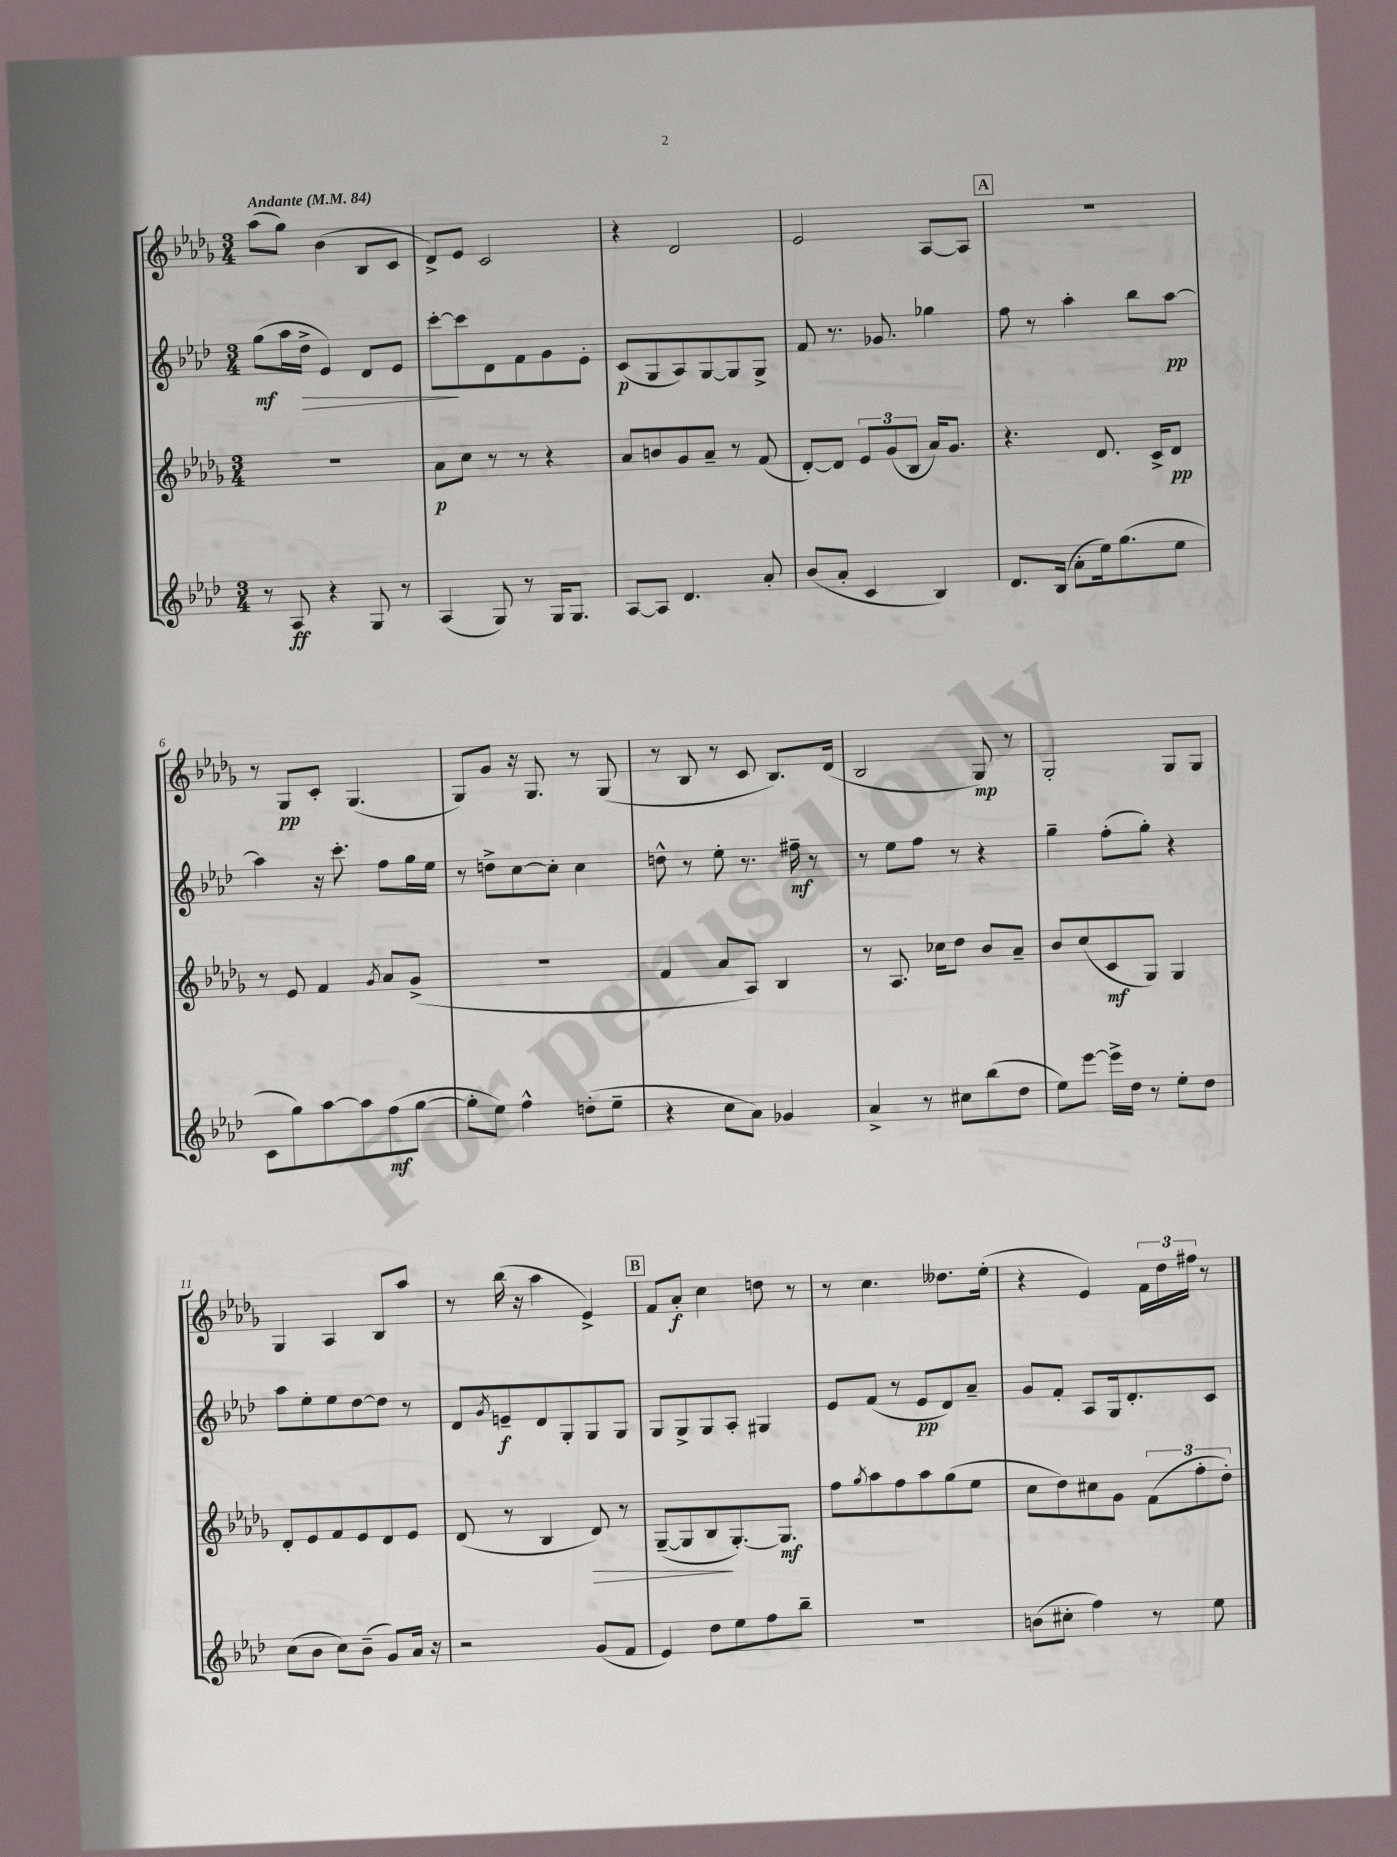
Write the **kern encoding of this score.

**kern	**kern	**kern	**kern
*staff4	*staff3	*staff2	*staff1
*clefG2	*clefG2	*clefG2	*clefG2
*k[b-e-a-d-]	*k[b-e-a-d-g-]	*k[b-e-a-d-]	*k[b-e-a-d-g-]
*M3/4	*M3/4	*M3/4	*M3/4
*MM84	*MM84	*MM84	*MM84
8r	2.r	(8gg	(8aa-
8A-	.	16aa-	8gg-)
.	.	16dd-^	.
4r	.	4e-)	(4b-
8G	.	8d-	8B-
8r	.	8e-	8c
=	=	=	=
(4A-	8a-	[8ccc'	8d-^)
.	8cc	8ccc]	8e-
8G)	8r	8d-	2c
8r	8r	8f	.
16G	4r	8g	.
8.G	.	.	.
.	.	8e-'	.
=	=	=	=
[8A-	8a-	(8c	4r
8A-]	8b	8G	.
4.d-	8g-	8A-)	2d-
.	8a-~	[8G	.
.	8r	8G]	.
8a-'	(8f	8G^	.
=	=	=	=
(8b-	[8d-')	8f	2e-
8a-'	8d-]	8.r	.
4c	12e-	.	.
.	.	8.g-	.
.	(12g-	.	.
.	12B-	.	.
4B-)	16a-)	4gg-	[8A-
.	8.g-	.	.
.	.	.	8A-]
=	=	=	=
8.d-	4.r	8ff	2.r
.	.	8r	.
(16B-	.	.	.
8a-'	.	4aa-'	.
16ee-)	8.d-	.	.
(8.gg	.	.	.
.	.	8bb-	.
.	16c^	.	.
8ee-	8d-	[8aa-	.
=	=	=	=
8c	8r	4aa-]	8r
8gg)	8e-	.	8G-
[8aa-	4f	16r	8c'
.	.	8.ccc'	.
8aa-]	.	.	(4.G-
.	8qg-	.	.
(8ff	8a-	8ff	.
[8gg	(8g-^	16gg	.
.	.	16ee-	.
=	=	=	=
8gg']	2.r	8r	8G-)
8ee-)	.	8dd^	8g-
4ff^^	.	[8cc	16r
.	.	.	8.G-
.	.	8cc']	.
(8dd'	.	4cc	8r
8ee-~	.	.	(8G-
=	=	=	=
4r	4f	8dd^^	8r
.	.	8r	8B-
8cc	8a-	8ee-'	8r
8a-)	8A-)	8.r	8c
4g-	4B-	.	8.B-)
.	.	16ff#~	.
.	.	8r	.
.	.	.	(16d-
=	=	=	=
4a-^	8r	8r	2B-
.	8.A-	8ee-	.
8r	.	8ff	.
.	16cc-	.	.
8cc#	8dd-	8r	.
(8bb-	8b-	4r	8G-)
8dd-	8a-~	.	8r
=	=	=	=
8ee-)	8b-	4gg~	2G-'
[8eee-	(8cc	.	.
16eee-^]	8c	(8ff'	.
16dd-	.	.	.
8r	8G-)	8gg')	.
8ee-'	4G-	4r	8G-
8dd-	.	.	8G-
=	=	=	=
(8cc	8d-'	8aa-	4G-
8b-	8e-	8ee-'	.
8cc)	8f	8ee-	4A-
(8b-~	8e-	[8dd-	.
8g)	8d-	8dd-]	8B-
16a-	8e-	8r	8aa-
16r	.	.	.
=	=	=	=
2r	(8d-	8d-	8r
.	.	8qg	.
.	8r	8e~	(16bb-
.	.	.	16r
.	4B-	8d-	4aa-
.	.	8G'	.
(8g	8d-)	8G	4e-^)
8f	8r	8G	.
=	=	=	=
4e-)	([8G-~	8G	8f
.	8G-]	8G^	8a-'
8dd-	8B-	8G	4cc
8ee-	[8.G-')	8A-'	.
8ff	.	4G#	8dd
.	8.G-]	.	.
8bb-~	.	.	8r
=	=	=	=
2.r	8ff	8e-	8r
.	8qgg-	.	.
.	8aa-	(8f	4.cc
.	8ff	8r	.
.	8aa-	8e-	.
.	(8gg-	8d-)	8.dd--
.	8ee-	8a-~	.
.	.	.	(16ee-'
=	=	=	=
(8b	8cc	8g	4r
8cc#'	8dd-)	8f'	.
4ff)	8cc#	8A-	4e-)
.	8g-	16G	.
.	.	8.d-'	.
8r	(12f	.	24f
.	.	.	24dd-
.	12ff'	.	24ff#
8ee-	.	8c	8r
.	12dd-')	.	.
==	==	==	==
*-	*-	*-	*-
